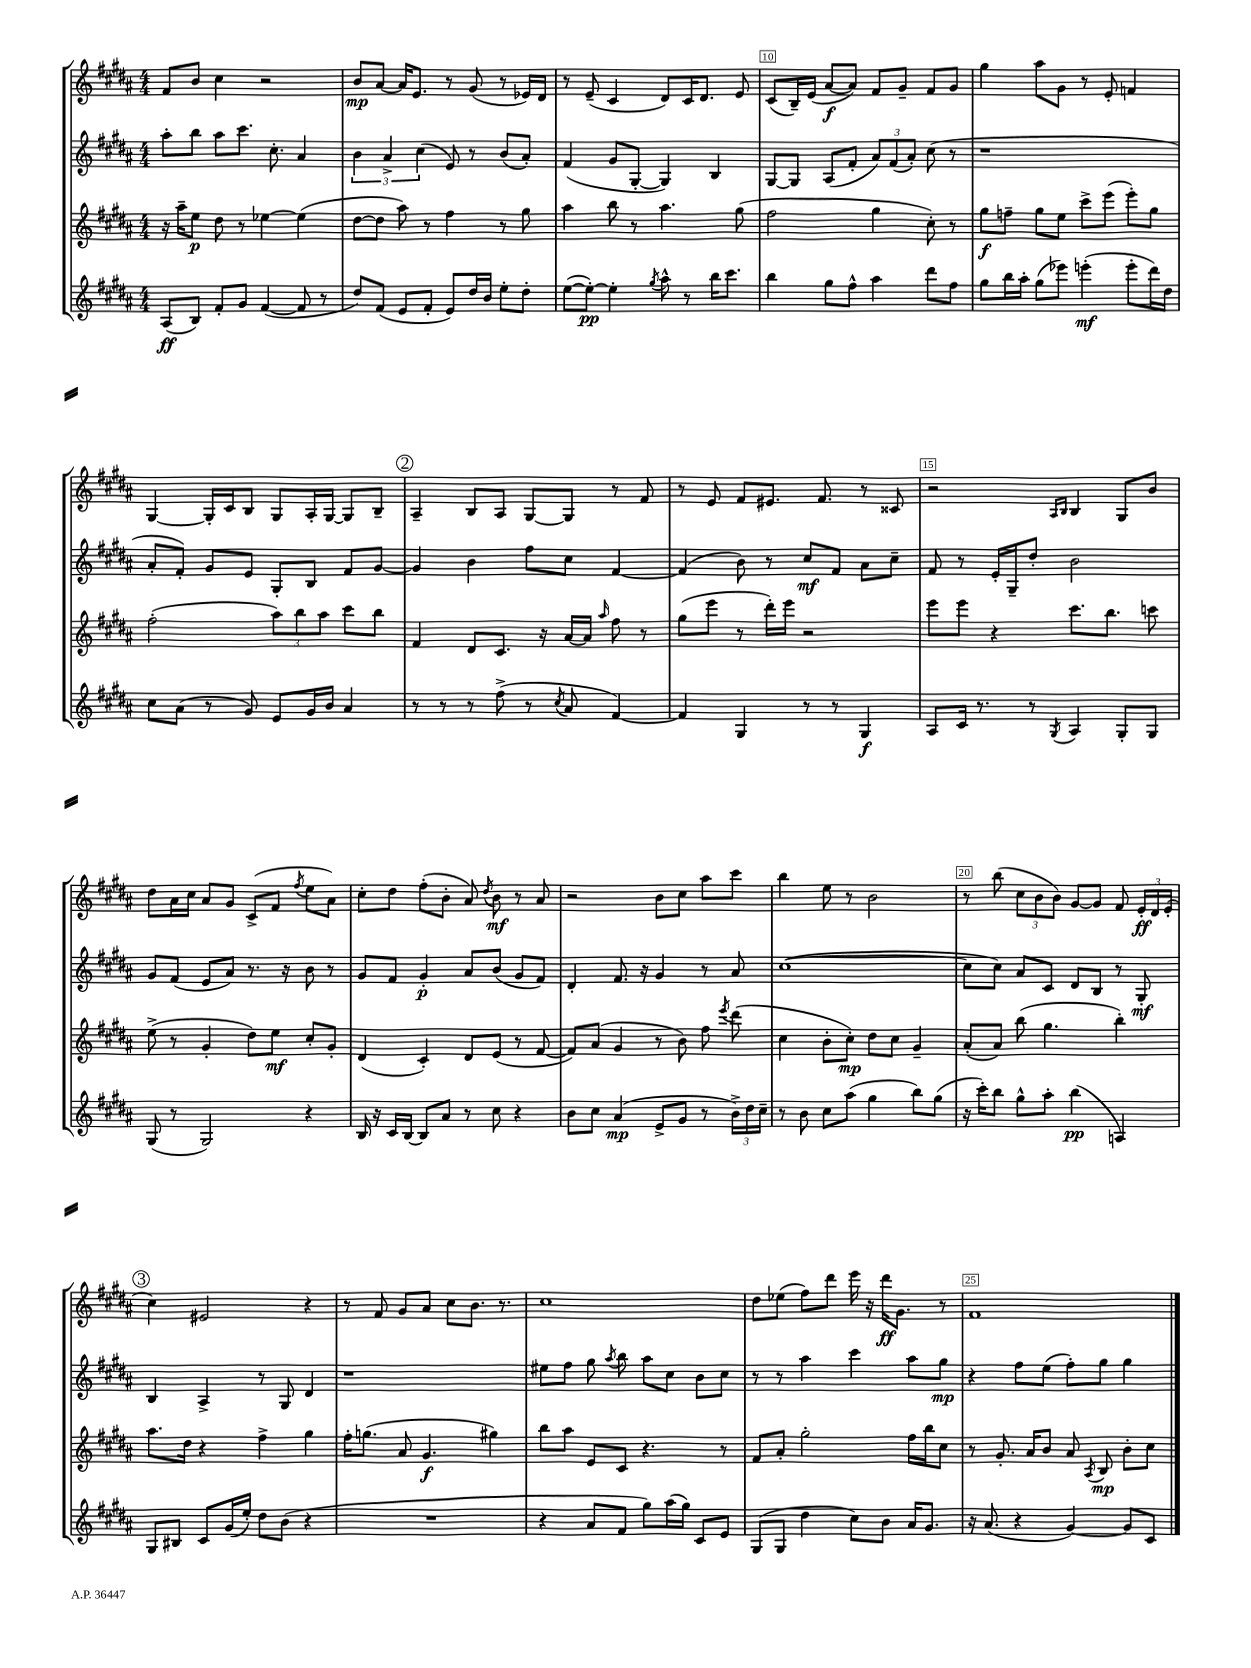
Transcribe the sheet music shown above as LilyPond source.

<<
\new StaffGroup <<
\new Staff = "s0" {
    \clef treble \key b \major \numericTimeSignature \time 4/4
    \autoBeamOff fis'8[ b'8] cis''4 r2 |
    b'8[\mp ais'8]~ ais'16[ e'8.] r8 gis'8( r8 ees'16[) dis'16] |
    r8 e'8--( cis'4 dis'8[) cis'16 dis'8.] e'8 |
    cis'8[( b16--) e'16]( ais'8[~\f ais'8]) fis'8[ gis'8]-- fis'8[ gis'8] |
    gis''4 ais''8[ gis'8] r8 e'8-. f'4 |
    gis4~ gis16[-. cis'16 b8] gis8[ ais16-. gis16]~ gis8[ b8]-- |
    \mark \markup { \circle "2" } ais4-- b8[ ais8] gis8[~ gis8] r8 fis'8 |
    r8 e'8 fis'8[ eis'8.] fis'8. r8 cisis'8 |
    r2 \grace { ais16[ b16] } b4 gis8[ b'8] |
    dis''8[ ais'16 cis''16] ais'8[ gis'8] cis'8[->( fis'8] \acciaccatura { fis''8 } e''8[ ais'8]) |
    cis''8[-. dis''8] fis''8[-.( b'8]-. ais'8) \acciaccatura { dis''8 } b'8\mf r8 ais'8 |
    r2 b'8[ cis''8] ais''8[ cis'''8] |
    b''4 e''8 r8 b'2 |
    r8 b''8( \tuplet 3/2 { cis''8[ b'8 b'8]) } gis'8[~ gis'8] fis'8 \tuplet 3/2 { e'16[-.\ff dis'16 e'16]-.( } |
    \mark \markup { \circle "3" } cis''4) eis'2 r4 |
    r8 fis'8 gis'8[ ais'8] cis''8[ b'8.] r8. |
    cis''1 |
    dis''8[ ees''8]( fis''8[) dis'''8] e'''16 r16 dis'''16[\ff gis'8.] r8 |
    fis'1 \bar "|." |
}
\new Staff = "s1" {
    \clef treble \key b \major \numericTimeSignature \time 4/4
    \autoBeamOff ais''8[-. b''8] ais''8[ cis'''8.] cis''8.-. ais'4 |
    \tuplet 3/2 { b'4 ais'4-> cis''4( } e'8) r8 b'8[( ais'8]-.) |
    fis'4( gis'8[ gis8]~-. gis4) b4 |
    gis8[~ gis8] ais8[( fis'8]-. \tuplet 3/2 { ais'8[) fis'8( ais'8]-.) } cis''8( r8 |
    r1 |
    ais'8[-. fis'8]-.) gis'8[ e'8] gis8[-. b8] fis'8[ gis'8]~ |
    \mark \markup { \circle "2" } gis'4 b'4 fis''8[ cis''8] fis'4~ |
    fis'4( b'8) r8 cis''8[\mf fis'8] ais'8[ cis''8]-- |
    fis'8 r8 e'16[-. gis16-- dis''8]-. b'2 |
    gis'8[ fis'8]( e'8[ ais'8]) r8. r16 b'8 r8 |
    gis'8[ fis'8] gis'4-.\p ais'8[ b'8]( gis'8[ fis'8]) |
    dis'4-. fis'8. r16 gis'4 r8 ais'8 |
    cis''1~( |
    cis''8[ cis''8]) ais'8[ cis'8] dis'8[ b8] r8 gis8-.\mf |
    \mark \markup { \circle "3" } b4 ais4-> r8 gis8 dis'4 |
    r1 |
    eis''8[ fis''8] gis''8 \acciaccatura { ais''8 } b''8 ais''8[ cis''8] b'8[ cis''8] |
    r8 r8 ais''4 cis'''4 ais''8[ gis''8]\mp |
    r4 fis''8[ e''8]( fis''8[-.) gis''8] gis''4 \bar "|." |
}
\new Staff = "s2" {
    \clef treble \key b \major \numericTimeSignature \time 4/4
    \autoBeamOff r16 ais''16[-- e''8]\p dis''8 r8 ees''4~ ees''4( |
    dis''8[~ dis''8] ais''8) r8 fis''4 r8 gis''8 |
    ais''4 b''8 r8 ais''4. gis''8( |
    fis''2 gis''4 cis''8-.) r8 |
    gis''8[\f f''8]-- gis''8[ e''8] cis'''8[-> e'''8]( e'''8[-.) gis''8] |
    fis''2-.( \tuplet 3/2 { ais''8[) b''8 ais''8] } cis'''8[ b''8] |
    \mark \markup { \circle "2" } fis'4 dis'8[ cis'8.] r16 ais'16[~ ais'16] \grace { ais''16 } fis''8 r8 |
    gis''8[( e'''8] r8 dis'''16[-.) e'''16] r2 |
    e'''8[ e'''8] r4 cis'''8.[ b''8.] c'''8 |
    e''8->( r8 gis'4-. dis''8[) e''8]\mf cis''8[-. gis'8]-. |
    dis'4( cis'4-.) dis'8[ e'8]( r8 fis'8~ |
    fis'8[) ais'8]( gis'4 r8 b'8) fis''8 \acciaccatura { e'''8 } dis'''8( |
    cis''4 b'8[-. cis''8]-.\mp) dis''8[ cis''8] gis'4-- |
    ais'8[-.( ais'8]) b''8( gis''4. b''4-.) |
    \mark \markup { \circle "3" } ais''8.[ dis''16] r4 fis''4-> gis''4 |
    fis''16[-. g''8.]( ais'8 gis'4.\f gis''4) |
    b''8[ ais''8] e'8[ cis'8] r4. r8 |
    fis'8[ ais'8]-. gis''2-. fis''16[ b''16 cis''8] |
    r8 gis'8.-. ais'16[ b'8] ais'8 \acciaccatura { ais8 } b8\mp b'8[-. cis''8] \bar "|." |
}
\new Staff = "s3" {
    \clef treble \key b \major \numericTimeSignature \time 4/4
    \autoBeamOff ais8[\ff( b8]) fis'8[-. gis'8] fis'4~( fis'8 r8 |
    dis''8[) fis'8]( e'8[ fis'8]-. e'8[) dis''16 b'16] e''8[-. dis''8]-. |
    e''8[~( e''8]~-.\pp) e''4-. \acciaccatura { gis''8 } ais''8-^ r8 b''16[ cis'''8.] |
    b''4 gis''8[ fis''8]-^ ais''4 dis'''8[ fis''8] |
    gis''8[ b''16 ais''16]-. gis''8[( ees'''8]) e'''4-.\mf( e'''8[-. dis'''16) dis''16] |
    cis''8[ ais'8]( r8 gis'8) e'8[ gis'16 b'16] ais'4 |
    \mark \markup { \circle "2" } r8 r8 r8 fis''8->( r8 \acciaccatura { cis''8 } ais'8 fis'4~) |
    fis'4 gis4 r8 r8 gis4\f |
    ais8[ cis'16] r8. r8 \acciaccatura { gis8 } ais4 gis8[-. gis8] |
    gis8( r8 gis2) r4 |
    b16 r16 cis'16[ b16]~ b8[ ais'8] r8 cis''8 r4 |
    b'8[ cis''8] ais'4\mp( e'8[-> gis'8] r8 \tuplet 3/2 { b'16[->) dis''16 cis''16]-- } |
    r8 b'8 cis''8[ ais''8]( gis''4 b''8[) gis''8]( |
    r16 cis'''16[-.) b''8] gis''8[-^ ais''8]-. b''4\pp( a4) |
    \mark \markup { \circle "3" } gis8[ bis8] cis'8[ gis'16( e''16]-.) dis''8[ b'8]( r4 |
    R1 |
    r4 ais'8[ fis'8] gis''8[) ais''16( gis''16]) cis'8[ e'8] |
    gis8[( gis8] dis''4 cis''8[) b'8] ais'16[ gis'8.] |
    r16 ais'8.( r4 gis'4~) gis'8[ cis'8] \bar "|." |
}
>>
>>
\layout { \context { \Score currentBarNumber = #7 \override BarNumber.break-visibility = ##(#f #t #t) barNumberVisibility = #(every-nth-bar-number-visible 5) \override BarNumber.stencil = #(make-stencil-boxer 0.1 0.3 ly:text-interface::print) } }
